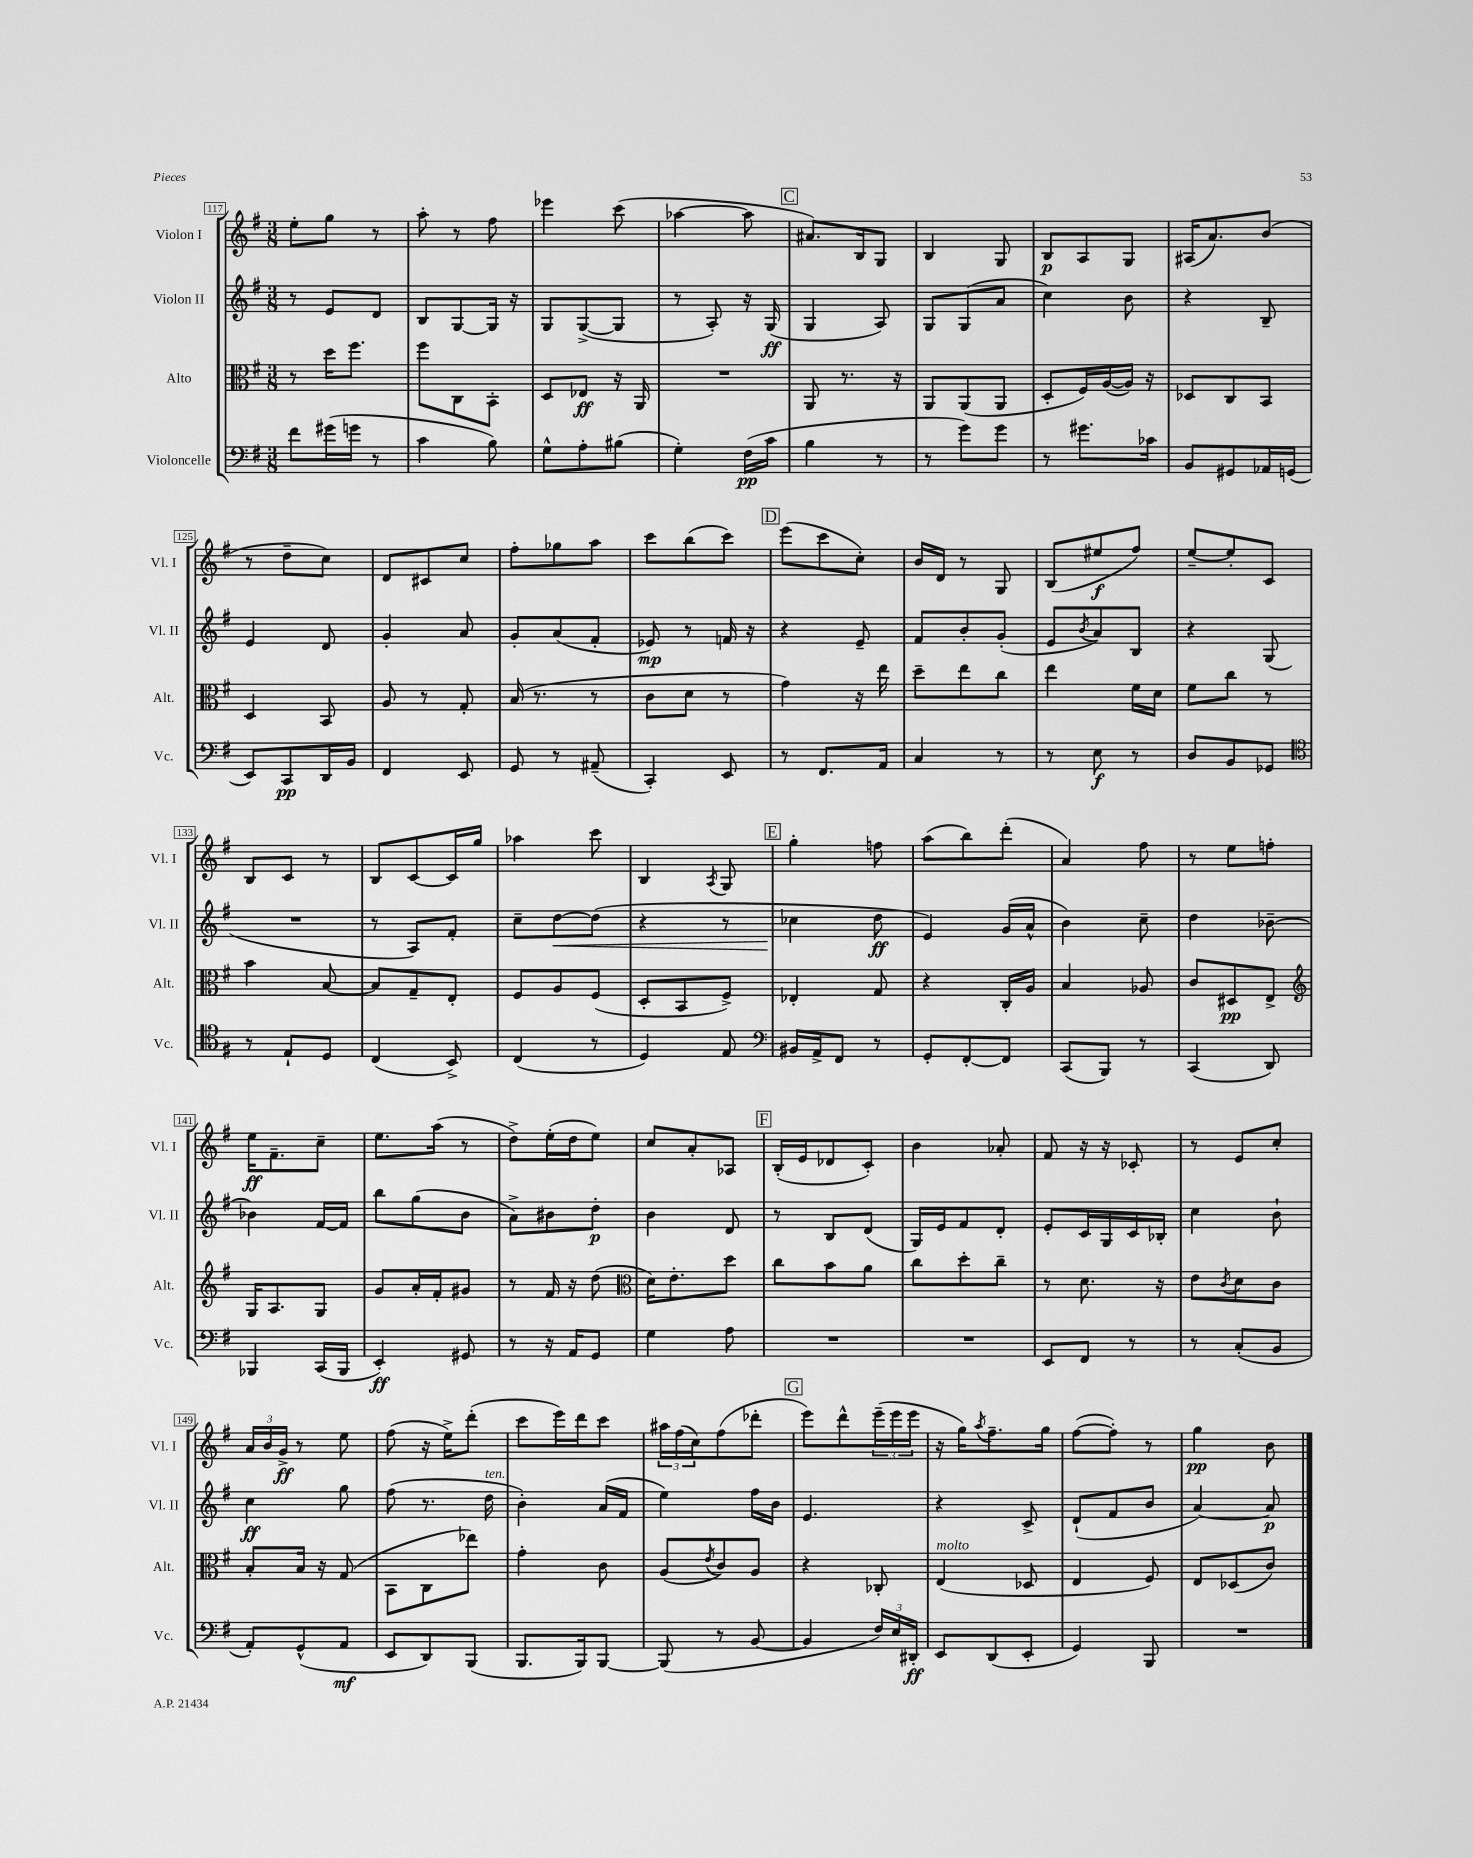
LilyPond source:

<<
\new StaffGroup <<
\new Staff = "s0" \with { instrumentName = "Violon I" shortInstrumentName = "Vl. I" } {
    \clef treble \key g \major \numericTimeSignature \time 3/8
    e''8-. g''8 r8 |
    a''8-. r8 fis''8 |
    ees'''4 c'''8( |
    aes''4~ aes''8 |
    \mark \markup { \box "C" } ais'8.) b16 g8 |
    b4 g8 |
    b8\p a8 g8 |
    ais16( a'8.) b'8( |
    r8 d''8-- c''8) |
    d'8 cis'8 c''8 |
    fis''8-. ges''8 a''8 |
    c'''8 b''8( c'''8) |
    \mark \markup { \box "D" } e'''8( c'''8 c''8-.) |
    b'16 d'16 r8 g8 |
    b8( eis''8\f fis''8) |
    e''8~-- e''8-. c'8 |
    b8 c'8 r8 |
    b8 c'8~ c'16 g''16 |
    aes''4 c'''8 |
    b4 \acciaccatura { a8 } g8 |
    \mark \markup { \box "E" } g''4-. f''8 |
    a''8( b''8) d'''8-.( |
    a'4) fis''8 |
    r8 e''8 f''8-. |
    e''16\ff fis'8.-- c''8-- |
    e''8. a''16( r8 |
    d''8->) e''16-.( d''16 e''8) |
    c''8 a'8-. aes8 |
    \mark \markup { \box "F" } b16-.( e'16 des'8 c'8-.) |
    b'4 aes'8-. |
    fis'8 r16 r16 ces'8-. |
    r8 e'8 c''8-. |
    \tuplet 3/2 { a'16 b'16 g'16->\ff } r8 e''8 |
    fis''8( r16 e''16->) d'''8-.( |
    c'''8 e'''16) d'''16 c'''8 |
    \tuplet 3/2 { ais''16 fis''16( c''16) } fis''8( des'''8-. |
    \mark \markup { \box "G" } e'''8) d'''8-^ \tuplet 3/2 { e'''16--( e'''16 e'''16 } |
    r16 g''16) \acciaccatura { a''8 } fis''8.-- g''16 |
    fis''8~( fis''8-.) r8 |
    g''4\pp b'8 \bar "|." |
}
\new Staff = "s1" \with { instrumentName = "Violon II" shortInstrumentName = "Vl. II" } {
    \clef treble \key g \major \numericTimeSignature \time 3/8
    r8 e'8 d'8 |
    b8 g8~ g16 r16 |
    g8 g8~->( g8 |
    r8 a8-.) r16 g16\ff( |
    \mark \markup { \box "C" } g4 a8) |
    g8 g8( a'8 |
    c''4) b'8 |
    r4 b8-- |
    e'4 d'8 |
    g'4-. a'8 |
    g'8-. a'8( fis'8-. |
    ees'8\mp) r8 f'16 r16 |
    \mark \markup { \box "D" } r4 e'8-- |
    fis'8 b'8-. g'8-.( |
    e'8 \acciaccatura { b'8 } a'8) b8 |
    r4 g8( |
    R4. |
    r8 a8) fis'8-. |
    c''8-- d''8~\< d''8( |
    r4 r8 |
    \mark \markup { \box "E" } ces''4\! d''8\ff |
    e'4) g'16( a'16-^ |
    b'4) c''8-- |
    d''4 bes'8~-- |
    bes'4 fis'16~ fis'16 |
    b''8 g''8( b'8 |
    a'8->) bis'8 d''8-.\p |
    b'4 d'8 |
    \mark \markup { \box "F" } r8 b8 d'8( |
    g16) e'16 fis'8 d'8-. |
    e'8-. c'16 g16 c'16 bes16-. |
    c''4 b'8-! |
    c''4\ff g''8 |
    fis''8( r8. d''16^\markup { \italic "ten." } |
    b'4-.) a'16( fis'16 |
    e''4) fis''16 b'16 |
    \mark \markup { \box "G" } e'4. |
    r4 c'8-> |
    d'8-!( fis'8 b'8 |
    a'4~) a'8\p \bar "|." |
}
\new Staff = "s2" \with { instrumentName = "Alto" shortInstrumentName = "Alt." } {
    \clef alto \key g \major \numericTimeSignature \time 3/8
    r8 d''16 fis''8. |
    fis''8 c8 b,8-. |
    d8 ees8\ff r16 a,16 |
    R4. |
    \mark \markup { \box "C" } a,8 r8. r16 |
    a,8 a,8( a,8 |
    d8-. fis16) a16~( a16) r16 |
    des8 c8 b,8 |
    d4 b,8 |
    a8 r8 g8-. |
    b16( r8. r8 |
    c'8 d'8 r8 |
    \mark \markup { \box "D" } g'4) r16 e''16 |
    d''8-- e''8 c''8 |
    e''4 fis'16 d'16 |
    fis'8 c''8 r8 |
    b'4 b8~ |
    b8 g8-- e8-. |
    fis8 a8 fis8( |
    d8-. b,8 fis8->) |
    \mark \markup { \box "E" } ees4-. g8 |
    r4 c16-. a16 |
    b4 aes8 |
    c'8 dis8\pp e8-> |
    \clef treble g16 a8. g8 |
    g'8 a'16-. fis'16-. gis'8 |
    r8 fis'16 r16 d''8( |
    \clef alto d'16) e'8.-. d''8 |
    \mark \markup { \box "F" } c''8 b'8 a'8 |
    c''8 d''8-. c''8-- |
    r8 d'8. r16 |
    e'8 \acciaccatura { c'8 } d'8 c'8 |
    b8-. b16 r16 g8( |
    b,8 c8 ees''8) |
    g'4-. c'8 |
    a8( \acciaccatura { e'8 } c'8) a8 |
    \mark \markup { \box "G" } r4 ces8-. |
    e4^\markup { \italic "molto" }( des8 |
    e4 fis8) |
    e8 des8( c'8) \bar "|." |
}
\new Staff = "s3" \with { instrumentName = "Violoncelle" shortInstrumentName = "Vc." } {
    \clef bass \key g \major \numericTimeSignature \time 3/8
    fis'8 gis'16( g'16 r8 |
    c'4 b8) |
    g8-^ a8-. bis8( |
    g4-.) fis16\pp( c'16 |
    \mark \markup { \box "C" } b4 r8 |
    r8 g'8) g'8 |
    r8 gis'8. ces'16 |
    b,8 gis,8 aes,16 g,16( |
    e,8) c,8\pp d,16 b,16 |
    fis,4 e,8 |
    g,8 r8 ais,8--( |
    c,4-.) e,8 |
    \mark \markup { \box "D" } r8 fis,8. a,16 |
    c4 r8 |
    r8 e8\f r8 |
    d8 b,8 ges,8 |
    \clef tenor r8 e8-! d8 |
    c4( b,8->) |
    c4( r8 |
    d4) e8 |
    \mark \markup { \box "E" } \clef bass bis,16 a,16-> fis,8 r8 |
    g,8-. fis,8~-. fis,8 |
    c,8( b,,8) r8 |
    c,4( d,8) |
    bes,,4 c,16( bes,,16 |
    e,4-.\ff) gis,8 |
    r8 r16 a,16 g,8 |
    g4 a8 |
    \mark \markup { \box "F" } R4. |
    R4. |
    e,8 fis,8 r8 |
    r8 c8-.( b,8 |
    a,8-.) g,8-^( a,8\mf |
    e,8 d,8) b,,8( |
    b,,8. b,,16) b,,8~ |
    b,,8( r8 b,8~ |
    \mark \markup { \box "G" } b,4 \tuplet 3/2 { fis16) e16 dis,16-.\ff } |
    e,8 d,8( e,8-. |
    g,4) b,,8 |
    R4. \bar "|." |
}
>>
>>
\layout { \context { \Score currentBarNumber = #117 \override BarNumber.stencil = #(make-stencil-boxer 0.1 0.3 ly:text-interface::print) } }
